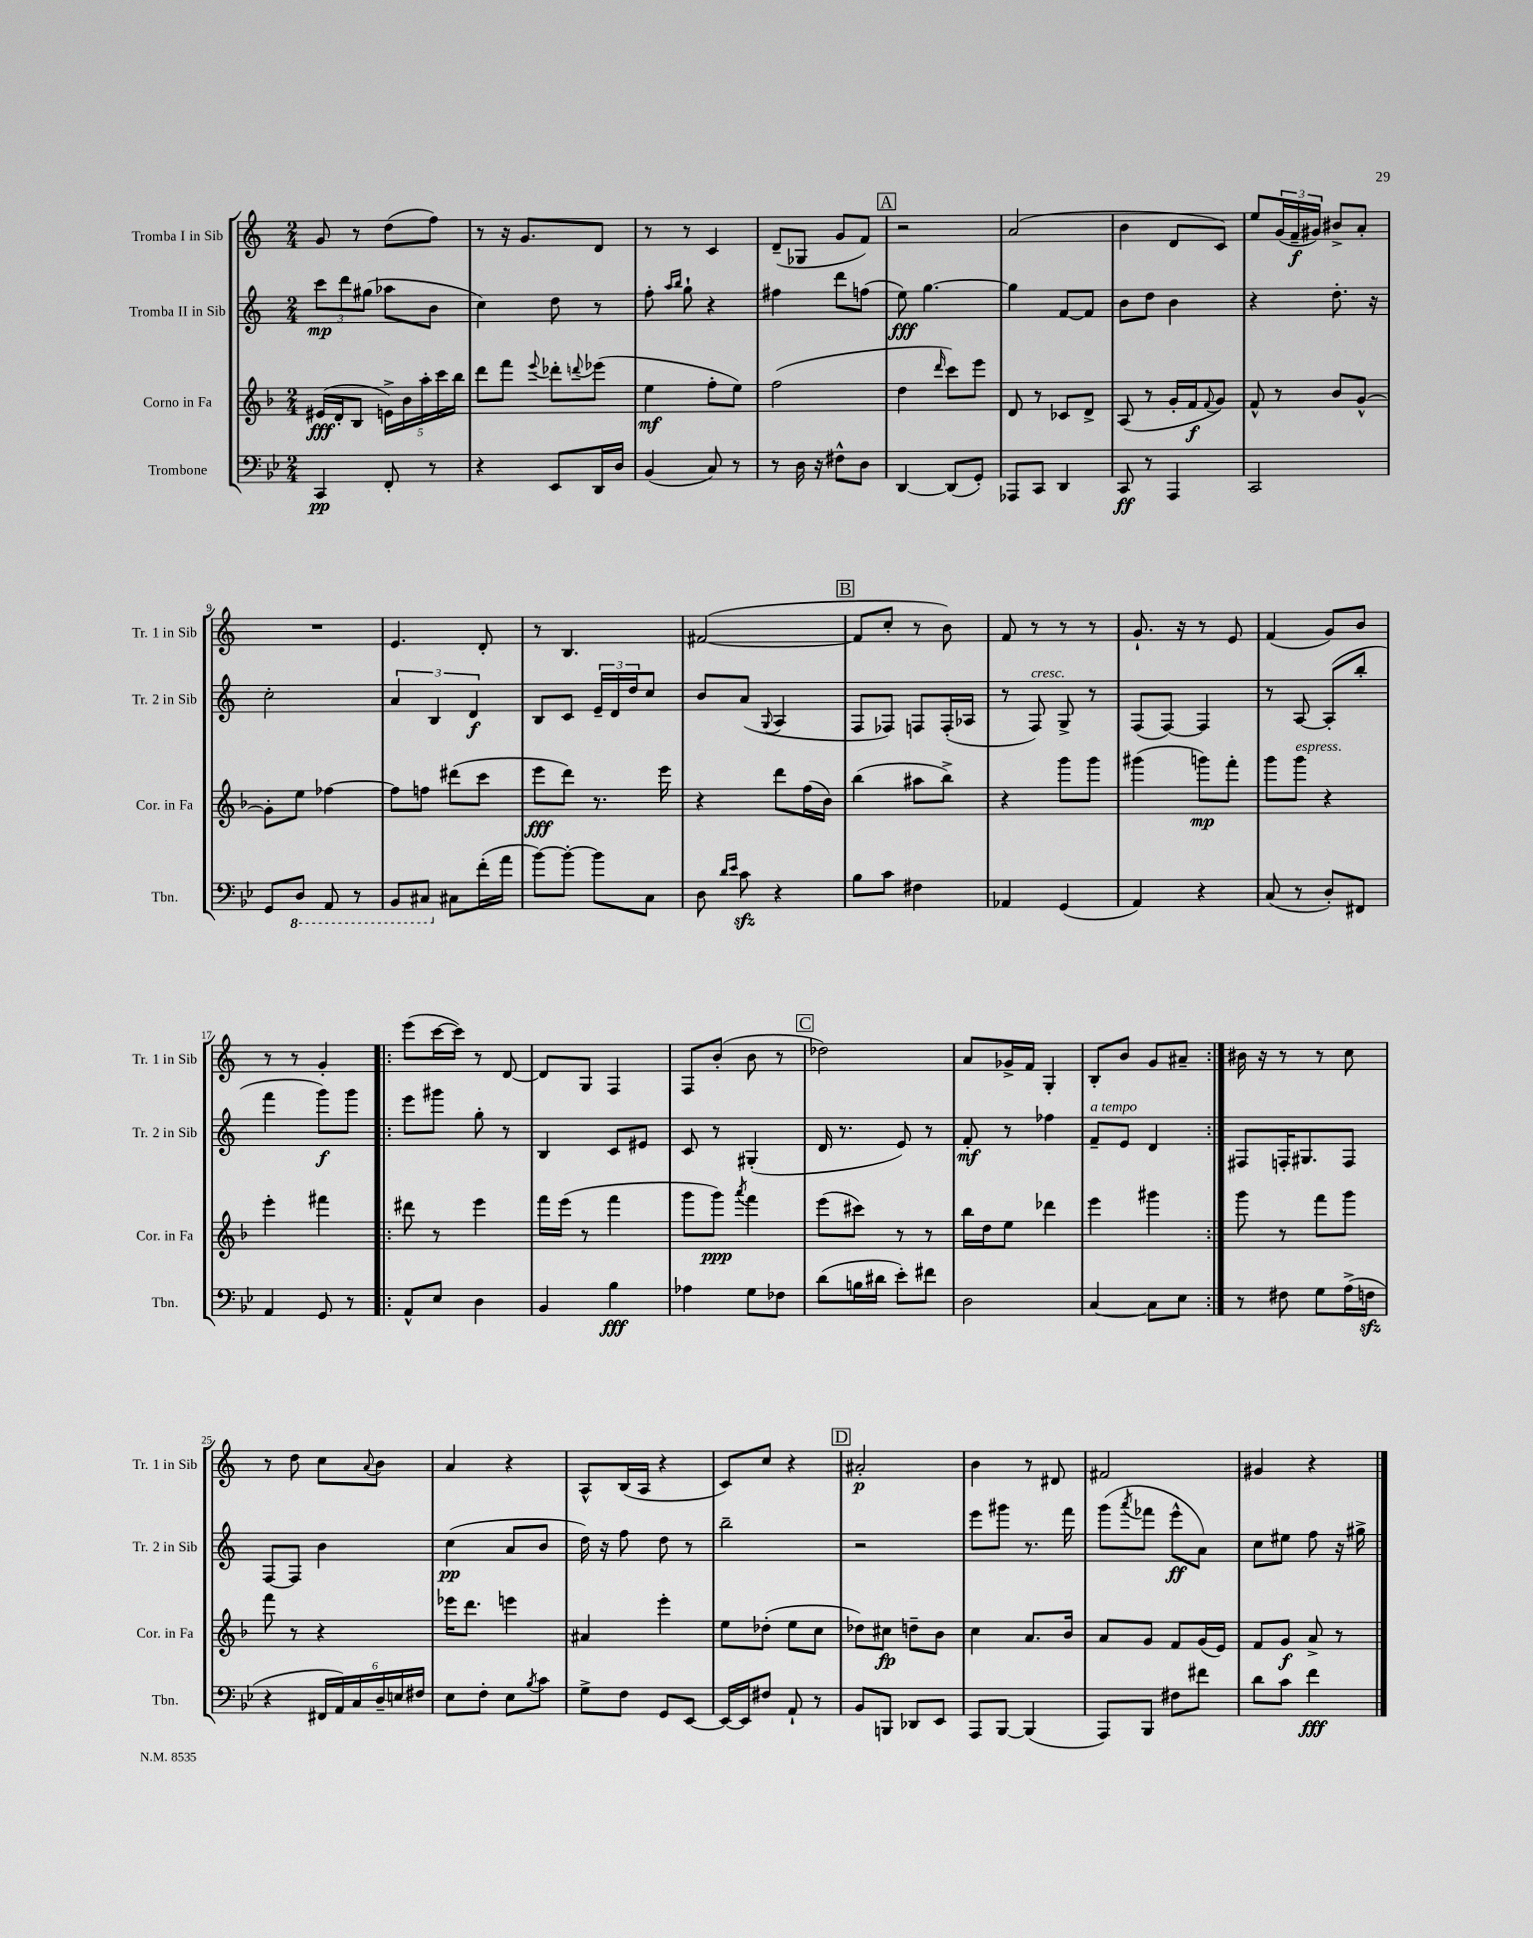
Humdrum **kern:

**kern	**dynam	**kern	**dynam	**kern	**dynam	**kern	**dynam
*part4	*part4	*part3	*part3	*part2	*part2	*part1	*part1
*staff4	*staff4	*staff3	*staff3	*staff2	*staff2	*staff1	*staff1
*I"Trombone	*	*I"Corno in Fa	*	*I"Tromba II in Sib	*	*I"Tromba I in Sib	*
*I'Tbn.	*	*I'Cor. in Fa	*	*I'Tr. 2 in Sib	*	*I'Tr. 1 in Sib	*
*clefF4	*	*clefG2	*	*clefG2	*	*clefG2	*
*k[b-e-]	*	*k[b-]	*	*k[]	*	*k[]	*
*M2/4	*	*M2/4	*	*M2/4	*	*M2/4	*
=1	=1	=1	=1	=1	=1	=1	=1
4CC/	pp	(16e#X/LL	fff	12ccc\L	mp	8g/	.
.	.	16d'/J	.	.	.	.	.
.	.	.	.	12ddd\	.	.	.
.	.	8B-/J	.	.	.	8r	.
.	.	.	.	(12gg#X\J	.	.	.
8FF'/	.	20en^\LL)	.	8aa-X\L	.	(8dd\L	.
.	.	20b-\	.	.	.	.	.
.	.	20aa'\	.	.	.	.	.
8r	.	.	.	8b\J	.	8ff\J)	.
.	.	20ccc\	.	.	.	.	.
.	.	20bb-\JJ	.	.	.	.	.
=2	=2	=2	=2	=2	=2	=2	=2
4r	.	8ddd\L	.	4cc\)	.	8r	.
.	.	8fff\J	.	.	.	16r	.
.	.	.	.	.	.	8.g/L	.
.	.	8qqeee/	.	.	.	.	.
8EE-/L	.	8ddd-X'\L	.	8dd\	.	.	.
.	.	8qqdddn/	.	.	.	.	.
16DD/L	.	(8eee-X\J	.	8r	.	8d/J	.
16D/JJ	.	.	.	.	.	.	.
=3	=3	=3	=3	=3	=3	=3	=3
(4BB-/	.	4ee\	mf	8ff'\	.	8r	.
.	.	.	.	16qqaa/LL	.	.	.
.	.	.	.	16qqbb/JJ	.	.	.
.	.	.	.	8gg`\	.	8r	.
8C/)	.	8ff'\L	.	4r	.	4c/	.
8r	.	8ee\J)	.	.	.	.	.
=4	=4	=4	=4	=4	=4	=4	=4
8r	.	(2ff\	.	4ff#X\	.	(8d~/L	.
16D\	.	.	.	.	.	8G-X/J	.
16r	.	.	.	.	.	.	.
8F#X^^\L	.	.	.	8ddd\L	.	8g/L	.
8D\J	.	.	.	(8ffn\J	.	8f/J)	.
!!LO:REH:place=s1:t=A
=5	=5	=5	=5	=5	=5	=5	=5
[4DD/	.	4dd\	.	8ee\)	fff	2r	.
.	.	.	.	[4.gg\	.	.	.
.	.	16qqddd/	.	.	.	.	.
(8DD/L]	.	8ccc\L)	.	.	.	.	.
8GG'/J)	.	8eee\J	.	.	.	.	.
=6	=6	=6	=6	=6	=6	=6	=6
8AAA-X/L	.	8d/	.	4gg\]	.	(2a/	.
8CC/J	.	8r	.	.	.	.	.
4DD/	.	8c-X/L	.	[8f/L	.	.	.
.	.	8d^/J	.	8f/J]	.	.	.
=7	=7	=7	=7	=7	=7	=7	=7
8CC/	ff	(8A/	.	8b\L	.	4b\	.
8r	.	8r	.	8dd\J	.	.	.
4AAA/	.	16g'/LL	.	4b\	.	8d/L	.
.	.	16f/J	f	.	.	.	.
.	.	8qqf/	.	.	.	.	.
.	.	8g/J)	.	.	.	8c/J)	.
=8	=8	=8	=8	=8	=8	=8	=8
2CC/	.	8f^^/	.	4r	.	8ee/L	.
.	.	8r	.	.	.	(24g/L	.
.	.	.	.	.	.	24f~/	f
.	.	.	.	.	.	24g#X/JJ)	.
.	.	8b-/L	.	8.dd'\	.	8b#X^/L	.
.	.	[8g^^/J	.	.	.	8a'/J	.
.	.	.	.	16r	.	.	.
!!LO:LB:g=z
=9	=9	=9	=9	=9	=9	=9	=9
8GG/L	.	8g'\L]	.	2cc'\	.	2r	.
*8ba	*	*	*	*	*	*	*
8DD/J	.	8ee\J	.	.	.	.	.
8AAA/	.	[4ff-X\	.	.	.	.	.
8r	.	.	.	.	.	.	.
=10	=10	=10	=10	=10	=10	=10	=10
8BBB-/L	.	8ff-\L]	.	6a/	.	4.e/	.
8CC#X/J	.	8ffn\J	.	.	.	.	.
.	.	.	.	6B/	.	.	.
*X8ba	*	*	*	*	*	*	*
8C#X\L	.	(8ddd#X\L	.	.	.	.	.
.	.	.	.	6d/	f	.	.
(16f'\L	.	8ccc\J	.	.	.	8d'/	.
16a\JJ	.	.	.	.	.	.	.
=11	=11	=11	=11	=11	=11	=11	=11
[8b-\L)	.	8eee\L	fff	8B/L	.	8r	.
8b-'\J_	.	8ddd\J)	.	8c/J	.	4.B/	.
8b-\L]	.	8.r	.	24e~/LL	.	.	.
.	.	.	.	24d/	.	.	.
.	.	.	.	24dd/J	.	.	.
8C\J	.	.	.	8cc/J	.	.	.
.	.	16eee\	.	.	.	.	.
=12	=12	=12	=12	=12	=12	=12	=12
8D\	.	4r	.	8b/L	.	([2f#X/	.
16qqd/LL	.	.	.	.	.	.	.
16qqe-/JJ	.	.	.	.	.	.	.
8czz\	.	.	.	(8a/J	.	.	.
.	.	.	.	8qqG/	.	.	.
4r	.	8ddd\L	.	4A/	.	.	.
.	.	(16ff\L	.	.	.	.	.
.	.	16b-\JJ)	.	.	.	.	.
!!LO:REH:place=s1:t=B
=13	=13	=13	=13	=13	=13	=13	=13
8B-\L	.	(4bb-\	.	8F/L	.	8f#/L]	.
8c\J	.	.	.	8F-X/J)	.	8cc'/J	.
4F#X\	.	8aa#X\L	.	8Fn/L	.	8r	.
.	.	8bb-^\J)	.	(16F'/L	.	8b\)	.
.	.	.	.	16A-X/JJ	.	.	.
=14	=14	=14	=14	=14	=14	=14	=14
4AA-X/	.	4r	.	8r	.	8f/	.
!	!	!	!	!LO:TX:a:i:t=cresc.	!	!	!
.	.	.	.	8F/)	.	8r	.
(4GG/	.	8ggg\L	.	8G^/	.	8r	.
.	.	8ggg\J	.	8r	.	8r	.
=15	=15	=15	=15	=15	=15	=15	=15
4AA/)	.	(4ggg#X\	.	(8F/L	.	8.g`/	.
.	.	.	.	[8F/J)	.	.	.
.	.	.	.	.	.	16r	.
4r	.	8gggn\L)	mp	4F/]	.	8r	.
.	.	8fff'\J	.	.	.	8e/	.
=16	=16	=16	=16	=16	=16	=16	=16
(8C/	.	8ggg\L	.	8r	.	(4f/	.
!	!	!LO:TX:a:i:t=espress.	!	!	!	!	!
8r	.	8ggg\J	.	[8A/	.	.	.
8D'/L)	.	4r	.	(8A'/L]	.	8g/L)	.
8FF#X/J	.	.	.	8bb'/J	.	8b/J	.
!!LO:LB:g=z
=17	=17	=17	=17	=17	=17	=17	=17
4AA/	.	4eee'\	.	4fff\	.	8r	.
.	.	.	.	.	.	8r	.
8GG/	.	4fff#X\	.	8ggg\L)	f	4g'/	.
8r	.	.	.	8ggg\J	.	.	.
=18!|:	=18!|:	=18!|:	=18!|:	=18!|:	=18!|:	=18!|:	=18!|:
8AA^^/L	.	8ddd#X\	.	8eee\L	.	(8eee\L	.
8E-/J	.	8r	.	8ggg#X\J	.	[16ccc\L	.
.	.	.	.	.	.	16ccc\JJ])	.
4D\	.	4eee\	.	8gg'\	.	8r	.
.	.	.	.	8r	.	[8d/	.
=19	=19	=19	=19	=19	=19	=19	=19
4BB-/	.	16fff\LL	.	4B/	.	8d/L]	.
.	.	(16eee\JJ	.	.	.	.	.
.	.	8r	.	.	.	8G/J	.
4B-\	fff	4fff\	.	8c/L	.	4F/	.
.	.	.	.	8e#X/J	.	.	.
=20	=20	=20	=20	=20	=20	=20	=20
4A-X\	.	8ggg\L	.	8c/	.	8F/L	.
.	.	8ggg\J)	ppp	8r	.	(8b'/J	.
.	.	8qaaa/	.	.	.	.	.
8G\L	.	4fff\	.	(4G#X'/	.	8b\	.
8F-X\J	.	.	.	.	.	8r	.
!!LO:REH:place=s1:t=C
=21	=21	=21	=21	=21	=21	=21	=21
(8d\L	.	(8eee\L	.	16d/	.	2dd-X\)	.
.	.	.	.	8.r	.	.	.
16Bn\L	.	8ccc#X\J)	.	.	.	.	.
16d#X\JJ	.	.	.	.	.	.	.
8e-'\L)	.	8r	.	8e/)	.	.	.
8f#X\J	.	8r	.	8r	.	.	.
=22	=22	=22	=22	=22	=22	=22	=22
2D\	.	16bb-\LL	.	8f'/	mf	8a/L	.
.	.	16dd\J	.	.	.	.	.
.	.	8ee\J	.	8r	.	16g-X^/L	.
.	.	.	.	.	.	16f/JJ	.
.	.	4ddd-X\	.	4ff-X\	.	4G'/	.
=23	=23	=23	=23	=23	=23	=23	=23
!	!	!	!	!LO:TX:a:i:t=a tempo	!	!	!
[4C/	.	4eee\	.	8f~/L	.	8B'/L	.
.	.	.	.	8e/J	.	8b/J	.
8C\L]	.	4ggg#X\	.	4d/	.	8g/L	.
8E-\J	.	.	.	.	.	8a#X~/J	.
=24:|!	=24:|!	=24:|!	=24:|!	=24:|!	=24:|!	=24:|!	=24:|!
8r	.	8ggg\	.	8F#X/L	.	16b#X\	.
.	.	.	.	.	.	16r	.
8F#X\	.	8r	.	16Fn'/K	.	8r	.
.	.	.	.	8.G#X/	.	.	.
8G\L	.	8fff\L	.	.	.	8r	.
(16A^\L	.	8ggg\J	.	8F/J	.	8cc\	.
16Fnzz\JJ	.	.	.	.	.	.	.
!!LO:LB:g=z
=25	=25	=25	=25	=25	=25	=25	=25
4r	.	8fff\	.	[8F/L	.	8r	.
.	.	8r	.	8F/J]	.	8dd\	.
24FF#X/LL	.	4r	.	4b\	.	8cc\L	.
24AA/)	.	.	.	.	.	.	.
24C/	.	.	.	.	.	.	.
.	.	.	.	.	.	8qqa/	.
24D~/	.	.	.	.	.	8b\J	.
24En/	.	.	.	.	.	.	.
24F#X/JJ	.	.	.	.	.	.	.
=26	=26	=26	=26	=26	=26	=26	=26
8E-\L	.	16eee-X\KL	.	(4cc\	pp	4a/	.
.	.	8.ddd\J	.	.	.	.	.
8F'\J	.	.	.	.	.	.	.
8E-\L	.	4eeen\	.	8a/L	.	4r	.
8qB-/	.	.	.	.	.	.	.
8c\J	.	.	.	8b/J	.	.	.
=27	=27	=27	=27	=27	=27	=27	=27
8G^\L	.	4a#X/	.	16dd\)	.	8A^^/L	.
.	.	.	.	16r	.	.	.
8F\J	.	.	.	8ff\	.	(16B/L	.
.	.	.	.	.	.	16A/JJ	.
8GG/L	.	4eee'\	.	8dd\	.	4r	.
[8EE-/J	.	.	.	8r	.	.	.
=28	=28	=28	=28	=28	=28	=28	=28
16EE-/LL_	.	8ee\L	.	2bb~\	.	8c/L)	.
16EE-/J]	.	.	.	.	.	.	.
8F#X/J	.	(8dd-X'\J	.	.	.	8cc/J	.
8AA`/	.	8ee\L	.	.	.	4r	.
8r	.	8cc\J	.	.	.	.	.
!!LO:REH:place=s1:t=D
=29	=29	=29	=29	=29	=29	=29	=29
8BB-/L	.	8dd-X\L)	.	2r	.	2a#X'/	p
8BBBn/J	.	8cc#X\J	fp	.	.	.	.
8DD-X/L	.	8ddn~\L	.	.	.	.	.
8EE-/J	.	8b-\J	.	.	.	.	.
=30	=30	=30	=30	=30	=30	=30	=30
8AAA/L	.	4cc\	.	8eee\L	.	4b\	.
[8BBB-/J	.	.	.	8ggg#X\J	.	.	.
(4BBB-/]	.	8.a/L	.	8.r	.	8r	.
.	.	.	.	.	.	8d#X/	.
.	.	16b-/Jk	.	16fff\	.	.	.
=31	=31	=31	=31	=31	=31	=31	=31
8AAA/L)	.	8a/L	.	(8ggg\L	.	2f#X/	.
.	.	.	.	8qaaa/	.	.	.
8BBB-/J	.	8g/J	.	8fff-X\J	.	.	.
8F#X\L	.	8f/L	.	8eee^^\L	ff	.	.
8f#X\J	.	(16g/L	.	8a\J)	.	.	.
.	.	16e/JJ)	.	.	.	.	.
=32	=32	=32	=32	=32	=32	=32	=32
8d\L	.	8f/L	.	8cc\L	.	4g#X/	.
8c\J	.	8g/J	f	8ee#X\J	.	.	.
4f\	fff	8a^/	.	8ff\	.	4r	.
.	.	8r	.	16r	.	.	.
.	.	.	.	16gg#X^\	.	.	.
==	==	==	==	==	==	==	==
*-	*-	*-	*-	*-	*-	*-	*-
